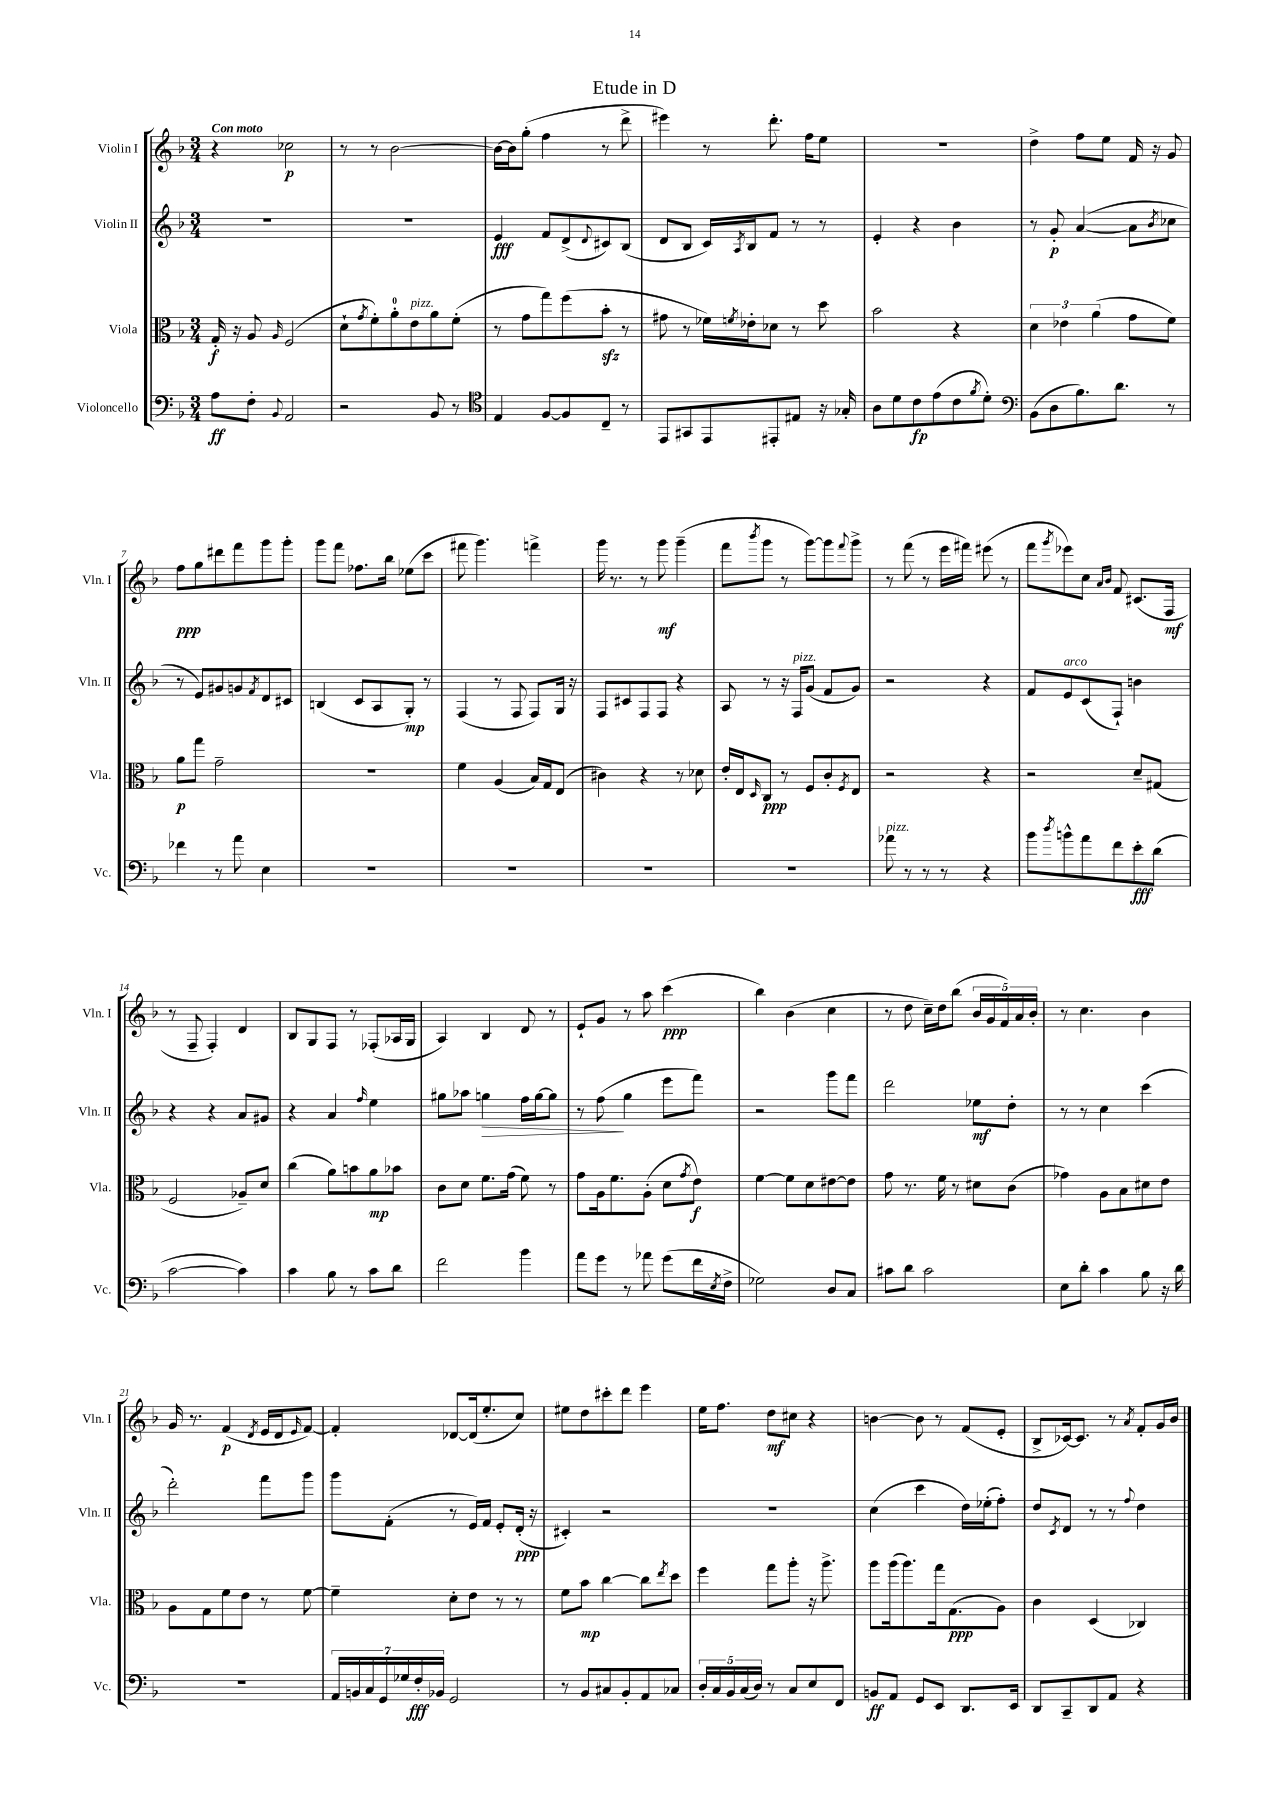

**kern	**dynam	**kern	**dynam	**kern	**dynam	**kern	**dynam
*part4	*part4	*part3	*part3	*part2	*part2	*part1	*part1
*staff4	*staff4	*staff3	*staff3	*staff2	*staff2	*staff1	*staff1
*I"Violoncello	*	*I"Viola	*	*I"Violin II	*	*I"Violin I	*
*I'Vc.	*	*I'Vla.	*	*I'Vln. II	*	*I'Vln. I	*
*clefF4	*	*clefC3	*	*clefG2	*	*clefG2	*
*k[b-]	*	*k[b-]	*	*k[b-]	*	*k[b-]	*
*M3/4	*	*M3/4	*	*M3/4	*	*M3/4	*
=1	=1	=1	=1	=1	=1	=1	=1
!	!	!	!	!	!	!LO:TX:a:B:t=Con moto	!
8A\L	ff	16G'/	f	2.r	.	4r	.
.	.	16r	.	.	.	.	.
8F'\J	.	8A/	.	.	.	.	.
8qqBB-/	.	16qqA/	.	.	.	.	.
2AA/	.	(2F/	.	.	.	2cc-X\	p
=2	=2	=2	=2	=2	=2	=2	=2
2r	.	8d`\L	.	2.r	.	8r	.
.	.	8qg/	.	.	.	.	.
.	.	8f'\)	.	.	.	8r	.
.	.	8a'\	.	.	.	[2b-\	.
!	!	!LO:TX:a:i:t=pizz.	!	!	!	!	!
.	.	8e\	.	.	.	.	.
8BB-/	.	8a\	.	.	.	.	.
8r	.	(8f'\J	.	.	.	.	.
=3	=3	=3	=3	=3	=3	=3	=3
*clefC4	*	*	*	*	*	*	*
4E/	.	8r	.	4e/	fff	16b-\LL_	.
.	.	.	.	.	.	16b-\J]	.
.	.	8g\L	.	.	.	(8gg'\J	.
[8F/L	.	8gg\)	.	8f/L	.	4ff\	.
8F/]	.	(8ff\	.	(8d^/	.	.	.
.	.	.	.	8qqd/	.	.	.
8C~/J	.	8b-zz'\J	.	8c#X/)	.	8r	.
8r	.	8r	.	(8B-/J	.	8ddd^\	.
=4	=4	=4	=4	=4	=4	=4	=4
8EE/L	.	8g#X\	.	8d/L	.	4eee#X\)	.
8GG#X/	.	8r	.	8B-/J	.	.	.
8EE/	.	16f-X\LL)	.	16c/LL)	.	8r	.
.	.	8qfn/	.	8qA/	.	.	.
.	.	16e-X'\J	.	16B-/J	.	.	.
8EE#X'/	.	8d-X\J	.	8f/J	.	8.ddd'\	.
8E#X/J	.	8r	.	8r	.	.	.
.	.	.	.	.	.	16ff\KL	.
16r	.	8dd\	.	8r	.	8ee\J	.
16G-X'/	.	.	.	.	.	.	.
=5	=5	=5	=5	=5	=5	=5	=5
8A\L	.	2b-\	.	4e'/	.	2.r	.
8d\	.	.	.	.	.	.	.
8c\	fp	.	.	4r	.	.	.
(8e\	.	.	.	.	.	.	.
8c\	.	4r	.	4b-\	.	.	.
8qf/	.	.	.	.	.	.	.
8d'\J)	.	.	.	.	.	.	.
=6	=6	=6	=6	=6	=6	=6	=6
*clefF4	*	*	*	*	*	*	*
(8BB-\L	.	6d\	.	8r	.	4dd^\	.
8D\	.	.	.	8g'/	p	.	.
.	.	6e-X\	.	.	.	.	.
8.B-\)	.	.	.	([4a/	.	8ff\L	.
.	.	(6a\	.	.	.	.	.
.	.	.	.	.	.	8ee\J	.
8.d\J	.	.	.	.	.	.	.
.	.	8g\L	.	8a\L]	.	16f/	.
.	.	.	.	.	.	16r	.
.	.	.	.	8qb-/	.	.	.
8r	.	8f\J)	.	8cc-X\J	.	8g/	.
!!LO:LB:g=z
=7	=7	=7	=7	=7	=7	=7	=7
4f-X\	.	8a\L	p	8r	.	8ff\L	ppp
.	.	8gg\J	.	8e/L)	.	8gg\	.
8r	.	2g~\	.	8g#X/	.	8ddd#X\	.
8a\	.	.	.	8gn/	.	8fff\	.
.	.	.	.	8qf/	.	.	.
4E\	.	.	.	8d/	.	8ggg\	.
.	.	.	.	8c#X/J	.	8ggg'\J	.
=8	=8	=8	=8	=8	=8	=8	=8
2.r	.	2.r	.	(4Bn/	.	8ggg\L	.
.	.	.	.	.	.	8fff\J	.
.	.	.	.	8c/L	.	8.ff-X\L	.
.	.	.	.	8A/	.	.	.
.	.	.	.	.	.	16bb-\Jk	.
.	.	.	.	8G'/J)	mp	(8ee-X\L	.
.	.	.	.	8r	.	8ccc\J	.
=9	=9	=9	=9	=9	=9	=9	=9
2.r	.	4f\	.	(4F/	.	8fff#X\	.
.	.	.	.	.	.	4.ggg\)	.
.	.	(4A/	.	8r	.	.	.
.	.	.	.	8F/	.	.	.
.	.	16B-/LL)	.	8F/L)	.	4fffn^\	.
.	.	16G/J	.	.	.	.	.
.	.	(8E/J	.	16G/Jk	.	.	.
.	.	.	.	16r	.	.	.
=10	=10	=10	=10	=10	=10	=10	=10
2.r	.	4c#X\)	.	8F/L	.	16ggg\	.
.	.	.	.	.	.	8.r	.
.	.	.	.	8c#X/	.	.	.
.	.	4r	.	8F/	.	8r	.
.	.	.	.	8F/J	.	8ggg\	mf
.	.	8r	.	4r	.	(4ggg~\	.
.	.	8d-X\	.	.	.	.	.
=11	=11	=11	=11	=11	=11	=11	=11
2.r	.	16e'/LL	.	8A/	.	8fff\L	.
.	.	16E/J	.	.	.	.	.
.	.	16qqD/	.	.	.	8qbbb-/	.
.	.	8C/J	ppp	8r	.	8ggg\J	.
.	.	8r	.	16r	.	8r	.
!	!	!	!	!LO:TX:a:i:t=pizz.	!	!	!
.	.	.	.	16F/KL	.	.	.
.	.	8F/L	.	(8g/J	.	[8ggg\L)	.
.	.	8c'/	.	8f/L	.	8ggg\]	.
.	.	8qF/	.	.	.	8qqfff/	.
.	.	8E/J	.	8g/J)	.	8ggg^\J	.
=12	=12	=12	=12	=12	=12	=12	=12
!LO:TX:a:i:t=pizz.	!	!	!	!	!	!	!
8a-X\	.	2r	.	2r	.	8r	.
8r	.	.	.	.	.	(8fff\	.
8r	.	.	.	.	.	8r	.
8r	.	.	.	.	.	16eee\LL	.
.	.	.	.	.	.	16fff#X\JJ)	.
4r	.	4r	.	4r	.	(8eee#X\	.
.	.	.	.	.	.	8r	.
=13	=13	=13	=13	=13	=13	=13	=13
8b-\L	.	2r	.	8f/L	.	8fff\L	.
8qdd/	.	.	.	.	.	8qggg/	.
!	!	!	!	!LO:TX:a:i:t=arco	!	!	!
8bn^^\	.	.	.	8e/	.	8eee-X\)	.
8a\	.	.	.	(8c/	.	8cc\J	.
.	.	.	.	.	.	16qqa/LL	.
.	.	.	.	.	.	16qqb-/JJ	.
8f\	.	.	.	8F`/J)	.	8f/	.
8e'\	fff	8d~/L	.	4bn\	.	(8.c#X/L	.
(8d\J	.	(8G#X/J	.	.	.	.	.
.	.	.	.	.	.	16F/Jk	mf
!!LO:LB:g=z
=14	=14	=14	=14	=14	=14	=14	=14
[2c\	.	2F/	.	4r	.	8r	.
.	.	.	.	.	.	8F~/	.
.	.	.	.	4r	.	4F'/)	.
4c\])	.	8A-X~/L)	.	8a/L	.	4d/	.
.	.	8d/J	.	8g#X/J	.	.	.
=15	=15	=15	=15	=15	=15	=15	=15
4c\	.	(4cc\	.	4r	.	8B-/L	.
.	.	.	.	.	.	8G/	.
8B-\	.	8a\L)	.	4a/	.	8F/J	.
8r	.	8bn\	.	.	.	8r	.
.	.	.	.	16qqff/	.	.	.
8c\L	.	8a\	mp	4ee\	.	(8F-X'/L	.
8d\J	.	8b-X\J	.	.	.	16A-X/L	.
.	.	.	.	.	.	16G/JJ	.
=16	=16	=16	=16	=16	=16	=16	=16
2f\	.	8c\L	.	8gg#X\L	.	4A/)	.
.	.	8d\J	.	8aa-X\J	.	.	.
!	!	!	!	!	!LO:HP:b	!	!
.	.	8.f\L	.	4ggn\	>	4B-/	.
.	.	(16g\Jk	.	.	.	.	.
4b-\	.	8f\)	.	16ff\LL	.	8d/	.
.	.	.	.	[16gg\J	.	.	.
.	.	8r	.	8gg\J]	.	8r	.
=17	=17	=17	=17	=17	=17	=17	=17
8a\L	.	8g\L	.	8r	.	8e`/L	.
8g\J	.	16A\k	.	(8ff\	.	8g/J	.
.	.	8.f\	.	.	.	.	.
8r	.	.	.	4gg\	]	8r	.
8a-X\	.	(8A'\J	.	.	.	8aa\	.
(8g\L	.	8d\L	.	8eee\L	.	(4ccc\	ppp
.	.	8qg/	.	.	.	.	.
16f\L	.	8e\J)	f	8fff\J)	.	.	.
8qE/	.	.	.	.	.	.	.
16F^\JJ	.	.	.	.	.	.	.
=18	=18	=18	=18	=18	=18	=18	=18
2G-X\)	.	[4f\	.	2r	.	4bb-\)	.
.	.	8f\L]	.	.	.	(4b-\	.
.	.	8d\	.	.	.	.	.
8D/L	.	[8e#X\	.	8ggg\L	.	4cc\	.
8C/J	.	8e#\J]	.	8fff\J	.	.	.
=19	=19	=19	=19	=19	=19	=19	=19
8c#X\L	.	8g\	.	2ddd\	.	8r	.
8d\J	.	8.r	.	.	.	8dd\	.
2c#\	.	.	.	.	.	16cc~\LL)	.
.	.	16f\	.	.	.	16dd\J	.
.	.	8r	.	.	.	(8bb-\J	.
.	.	8d#X\L	.	8ee-X\L	mf	20b-/LL	.
.	.	.	.	.	.	20g/	.
.	.	.	.	.	.	20f/)	.
.	.	(8c\J	.	8dd'\J	.	.	.
.	.	.	.	.	.	20a/	.
.	.	.	.	.	.	20b-'/JJ	.
=20	=20	=20	=20	=20	=20	=20	=20
8E\L	.	4g-X\)	.	8r	.	8r	.
8d'\J	.	.	.	8r	.	4.cc\	.
4c\	.	8A\L	.	4cc\	.	.	.
.	.	8B-\	.	.	.	.	.
8B-\	.	8d#X\	.	(4ccc\	.	4b-\	.
16r	.	8e\J	.	.	.	.	.
16d\	.	.	.	.	.	.	.
!!LO:LB:g=z
=21	=21	=21	=21	=21	=21	=21	=21
2.r	.	8A\L	.	2ddd'\)	.	16g/	.
.	.	.	.	.	.	8.r	.
.	.	8G\	.	.	.	.	.
.	.	8f\	.	.	.	(4f/	p
.	.	8e\J	.	.	.	.	.
.	.	.	.	.	.	8qd/	.
.	.	8r	.	8fff\L	.	16e/LL	.
.	.	.	.	.	.	16d/J	.
.	.	.	.	.	.	16qqe/	.
.	.	[8f\	.	8ggg\J	.	[8f/J)	.
=22	=22	=22	=22	=22	=22	=22	=22
28AA/LL	.	4f~\]	.	8ggg\L	.	4f'/]	.
28BBn/	.	.	.	.	.	.	.
28C/	.	.	.	.	.	.	.
28GG/	.	.	.	.	.	.	.
.	.	.	.	(8f'\J	.	.	.
28G-X/	.	.	.	.	.	.	.
28F'/	fff	.	.	.	.	.	.
28BB-X/JJ	.	.	.	.	.	.	.
2GG/	.	8d'\L	.	8r	.	[8d-X/L	.
.	.	8e\J	.	16e/LL)	.	(16d-/k]	.
.	.	.	.	16f/JJ	.	8.ee'/	.
.	.	8r	.	8e'/L	.	.	.
.	.	8r	.	(16d'/Jk	ppp	8cc/J)	.
.	.	.	.	16r	.	.	.
=23	=23	=23	=23	=23	=23	=23	=23
8r	.	8f\L	.	4c#X'/)	.	8ee#X\L	.
8BB-/L	.	8b-\J	mp	.	.	8dd\	.
8C#X/	.	[4cc\	.	2r	.	8ccc#X'\	.
8BB-'/	.	.	.	.	.	8ddd\J	.
8AA/	.	8cc\L]	.	.	.	4eee\	.
.	.	8qee/	.	.	.	.	.
8C-X/J	.	8dd\J	.	.	.	.	.
=24	=24	=24	=24	=24	=24	=24	=24
20D'/LL	.	4ff\	.	2.r	.	16ee\KL	.
20C/	.	.	.	.	.	.	.
.	.	.	.	.	.	8.ff\J	.
20BB-/	.	.	.	.	.	.	.
(20C/	.	.	.	.	.	.	.
20D/JJ)	.	.	.	.	.	.	.
8r	.	8gg\L	.	.	.	8dd\L	mf
8C/L	.	8aa'\J	.	.	.	8cc#X\J	.
8E/	.	16r	.	.	.	4r	.
.	.	8.aa^\	.	.	.	.	.
8FF/J	.	.	.	.	.	.	.
=25	=25	=25	=25	=25	=25	=25	=25
8BBn/L	ff	8aa\L	.	(4cc\	.	[4bn\	.
8AA/J	.	(16aa\k	.	.	.	.	.
.	.	8.aa\)	.	.	.	.	.
8GG/L	.	.	.	4ccc\	.	8b\]	.
8EE/J	.	16gg\k	.	.	.	8r	.
.	.	(8.G\	ppp	.	.	.	.
8.DD/L	.	.	.	16dd\LL)	.	(8f/L	.
.	.	.	.	(16ee-X'\J	.	.	.
.	.	8A\J)	.	8ff'\J)	.	8e'/J	.
16EE/Jk	.	.	.	.	.	.	.
=26	=26	=26	=26	=26	=26	=26	=26
8DD/L	.	4c\	.	8dd/L	.	8B-^/L	.
.	.	.	.	8qc/	.	.	.
8CC~/	.	.	.	8d/J	.	[16c-X/k)	.
.	.	.	.	.	.	8.c-/J]	.
8DD/	.	(4D/	.	8r	.	.	.
8AA/J	.	.	.	8r	.	8r	.
.	.	.	.	8qqff/	.	8qa/	.
4r	.	4C-X/)	.	4dd\	.	8f'/L	.
.	.	.	.	.	.	16g/L	.
.	.	.	.	.	.	16b-/JJ	.
==	==	==	==	==	==	==	==
*-	*-	*-	*-	*-	*-	*-	*-
